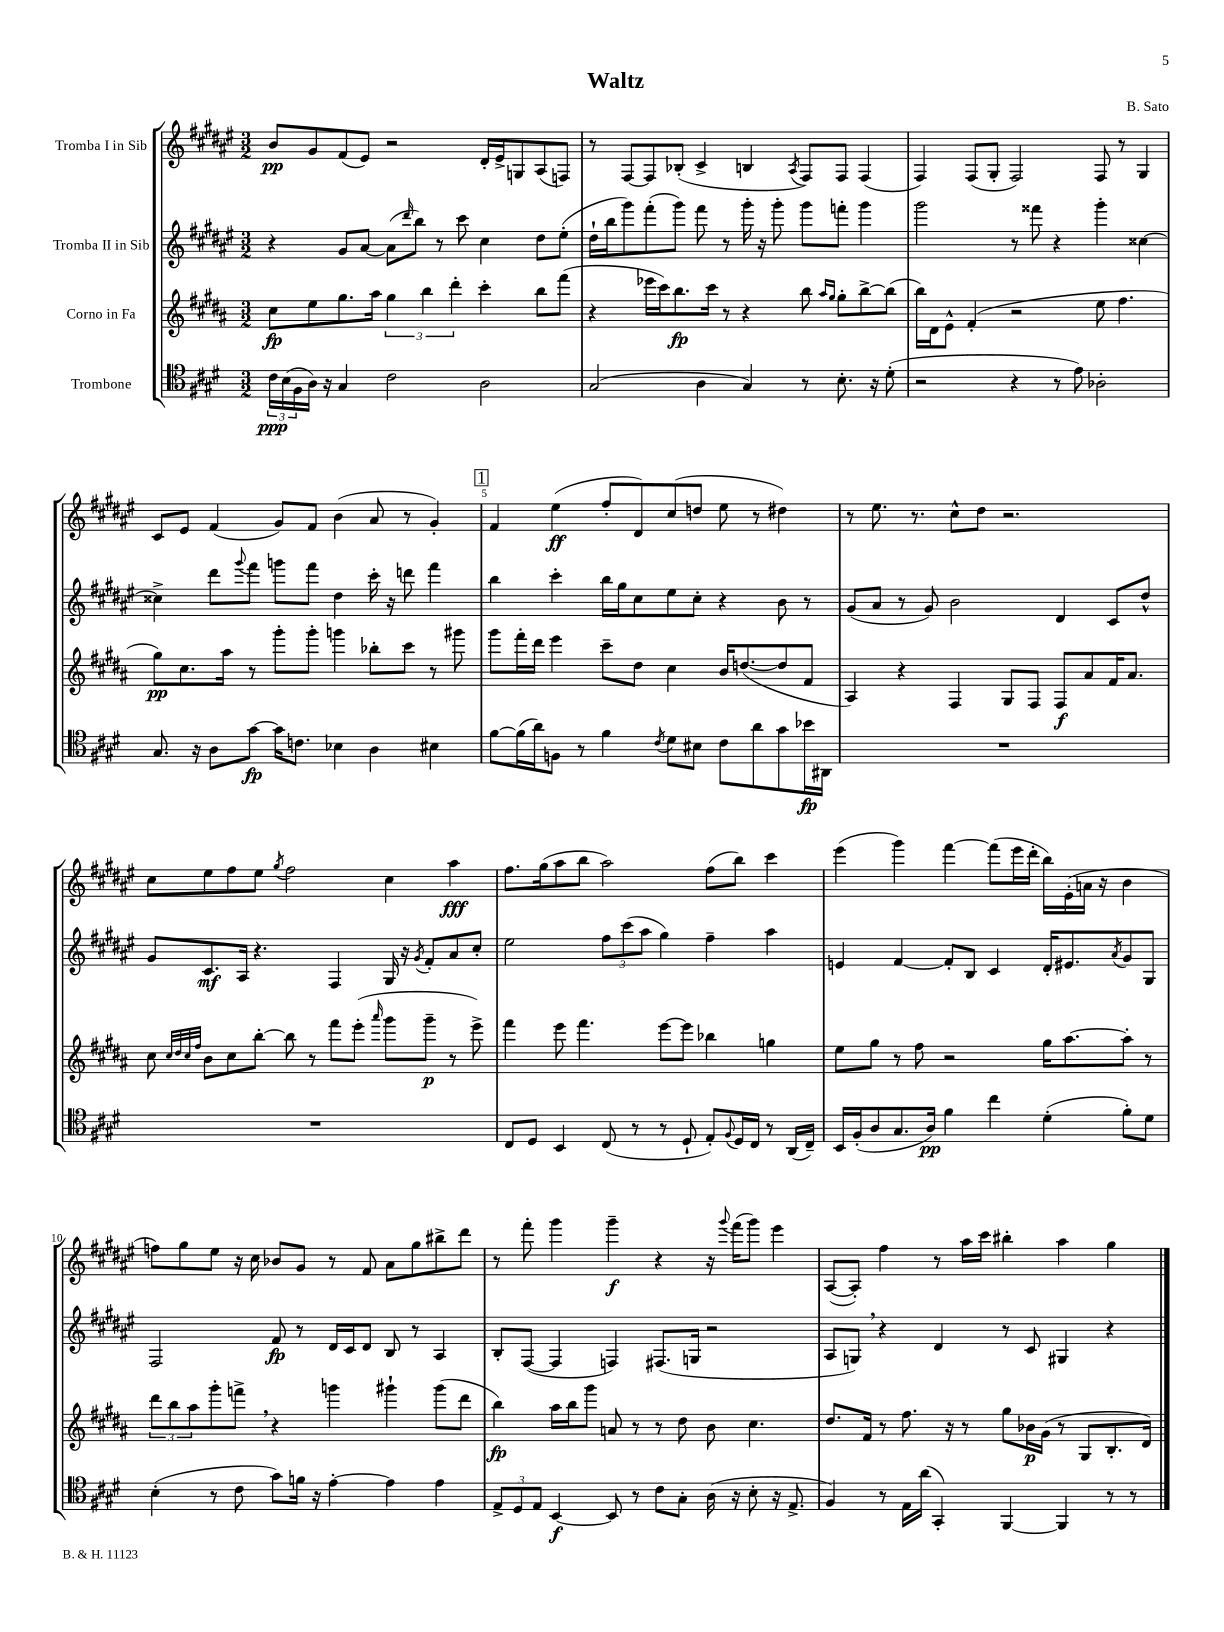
\header { title = "Waltz" composer = "B. Sato" }
<<
\new StaffGroup <<
\new Staff = "s0" \with { instrumentName = "Tromba I in Sib" } {
    \clef treble \key fis \major \numericTimeSignature \time 3/2
    b'8\pp gis'8 fis'8( eis'8) r2 dis'16-. eis'16-> g8 ais8( f8) |
    r8 fis8~ fis8 bes8-.( cis'4-> b4 \acciaccatura { ais8 } fis8) fis8 fis4( |
    fis4) fis8( gis8-. fis2) fis8 r8 gis4 |
    cis'8 eis'8 fis'4( gis'8) fis'8 b'4( ais'8 r8 gis'4-.) |
    \mark \markup { \box "1" } fis'4 eis''4\ff( fis''8-. dis'8) cis''8( d''8 eis''8 r8 dis''4) |
    r8 eis''8. r8. cis''8-^ dis''8 r2. |
    cis''8 eis''8 fis''8 eis''8 \acciaccatura { gis''8 } fis''2 cis''4 ais''4\fff |
    fis''8. gis''16( ais''8 b''8 ais''2) fis''8( b''8) cis'''4 |
    eis'''4( gis'''4) fis'''4~ fis'''8( eis'''16 dis'''16-. b''16) eis'16-.( a'16 r16 b'4 |
    f''8) gis''8 eis''8 r16 cis''16 bes'8 gis'8 r8 fis'8 ais'8 gis''8 bis''8-> dis'''8 |
    r8 fis'''8-. gis'''4 gis'''4--\f r4 r16 \appoggiatura { gis'''8 } fis'''16( gis'''8) eis'''4 |
    ais8~( ais8-.) fis''4 r8 ais''16 cis'''16 bis''4-. ais''4 gis''4 \bar "|." |
}
\new Staff = "s1" \with { instrumentName = "Tromba II in Sib" } {
    \clef treble \key fis \major \numericTimeSignature \time 3/2
    r4 gis'8 ais'8~ ais'8( \grace { dis'''16 } b''8) r8 cis'''8 cis''4 dis''8 eis''8-.( |
    dis''16-! b''16 gis'''8) fis'''8-.( gis'''8) fis'''8 r8 gis'''16-. r16 gis'''8-. gis'''8 f'''8-. gis'''4 |
    gis'''2 r8 fisis'''8 r4 gis'''4-. cisis''4~ |
    cisis''4-> dis'''8 \appoggiatura { gis'''8 } fis'''8 g'''8 fis'''8 dis''4 cis'''16-. r16 d'''8 fis'''4 |
    \mark \markup { \box "1" } b''4 cis'''4-. b''16 gis''16 cis''8 eis''8 cis''8-. r4 b'8 r8 |
    gis'8( ais'8 r8 gis'8) b'2 dis'4 cis'8 dis''8-^ |
    gis'8 cis'8.\mf ais16 r4. fis4 gis16 r16 \acciaccatura { gis'8 } fis'8-. ais'8 cis''8-. |
    eis''2 \tuplet 3/2 { fis''8 cis'''8( ais''8 } gis''4) fis''4-- ais''4 |
    e'4 fis'4~ fis'8-. b8 cis'4 dis'16-. eis'8. \acciaccatura { ais'8 } gis'8 gis8 |
    fis2 fis'8\fp r8 dis'16 cis'16 dis'8 b8 r8 ais4 |
    b8-. fis8~( fis4 f4) fis8.( g16 r2 |
    ais8 g8) \breathe r4 dis'4 r8 cis'8 gis4 r4 \bar "|." |
}
\new Staff = "s2" \with { instrumentName = "Corno in Fa" } {
    \clef treble \key b \major \numericTimeSignature \time 3/2
    cis''8\fp e''8 gis''8. ais''16 \tuplet 3/2 { gis''4 b''4 dis'''4-. } cis'''4-. b''8 fis'''8( |
    r4 ees'''16 cis'''16) b''8.\fp cis'''16 r8 r4 b''8 \grace { ais''16 gis''16 } gis''8-. b''8~-> b''8( |
    b''16) dis'16 e'8-^ fis'4-.( r2 e''8 fis''4. |
    gis''8\pp) cis''8. ais''16 r8 gis'''8-. gis'''8-. g'''4 bes''8-. cis'''8 r8 gis'''8 |
    \mark \markup { \box "1" } gis'''8 fis'''16-. dis'''16 e'''4 cis'''8-- dis''8 cis''4 b'16 d''8.~( d''8 fis'8 |
    ais4) r4 fis4 gis8 fis8 fis8\f ais'8 fis'16 ais'8. |
    cis''8 \grace { cis''32 dis''32 cis''32 fis''32 } b'8 cis''8 b''8~-. b''8 r8 fis'''8 e'''8-.( \grace { ais'''16 } gis'''8 gis'''8--\p r8 e'''8->) |
    fis'''4 e'''8 fis'''4. e'''8~ e'''8 bes''4 g''4 |
    e''8 gis''8 r8 fis''8 r2 gis''16 ais''8.~ ais''8-. r8 |
    \tuplet 3/2 { dis'''8 b''8 ais''8 } gis'''8-. f'''8-> \breathe r4 g'''4 gis'''4-! gis'''8( dis'''8 |
    b''4\fp) ais''16 b''16 gis'''8 a'8 r8 r8 dis''8 b'8 cis''4. |
    dis''8. fis'16 r8 fis''8. r16 r8 gis''8 bes'16\p gis'16( r8 gis8 b8.-. dis'16) \bar "|." |
}
\new Staff = "s3" \with { instrumentName = "Trombone" } {
    \clef tenor \key e \major \numericTimeSignature \time 3/2
    \tuplet 3/2 { cis'16\ppp b16( fis16 } a16) r16 gis4 cis'2 a2 |
    gis2( a4 gis4) r8 b8.-. r16 dis'8-.( |
    r2 r4 r8 e'8) aes2-. |
    gis8. r16 a8 gis'8~\fp gis'16 c'8. bes4 a4 bis4 |
    \mark \markup { \box "1" } fis'8~ fis'16( a'16) f8 r8 fis'4 \acciaccatura { cis'8 } dis'8 bis8 cis'8 a'8 gis'8 bes'16\fp ais,16 |
    R1. |
    R1. |
    cis8 dis8 b,4 cis8( r8 r8 dis8-! e8-.) \appoggiatura { fis8 } dis16 cis16 r8 a,16( cis16--) |
    b,16 fis16-.( a8 gis8. a16\pp) fis'4 cis''4 dis'4-.( fis'8-.) dis'8 |
    b4-.( r8 cis'8 gis'8) f'16 r16 e'4~-. e'4 e'4 |
    \tuplet 3/2 { e8-> dis8 e8 } b,4~\f b,8 r8 cis'8 gis8-. a16( r16 b8-. r16 e8.-> |
    fis4) r8 e16 a'16( gis,4-.) fis,4~ fis,4 r8 r8 \bar "|." |
}
>>
>>
\layout { \context { \Score \override BarNumber.break-visibility = ##(#f #t #t) barNumberVisibility = #(every-nth-bar-number-visible 5) } }
